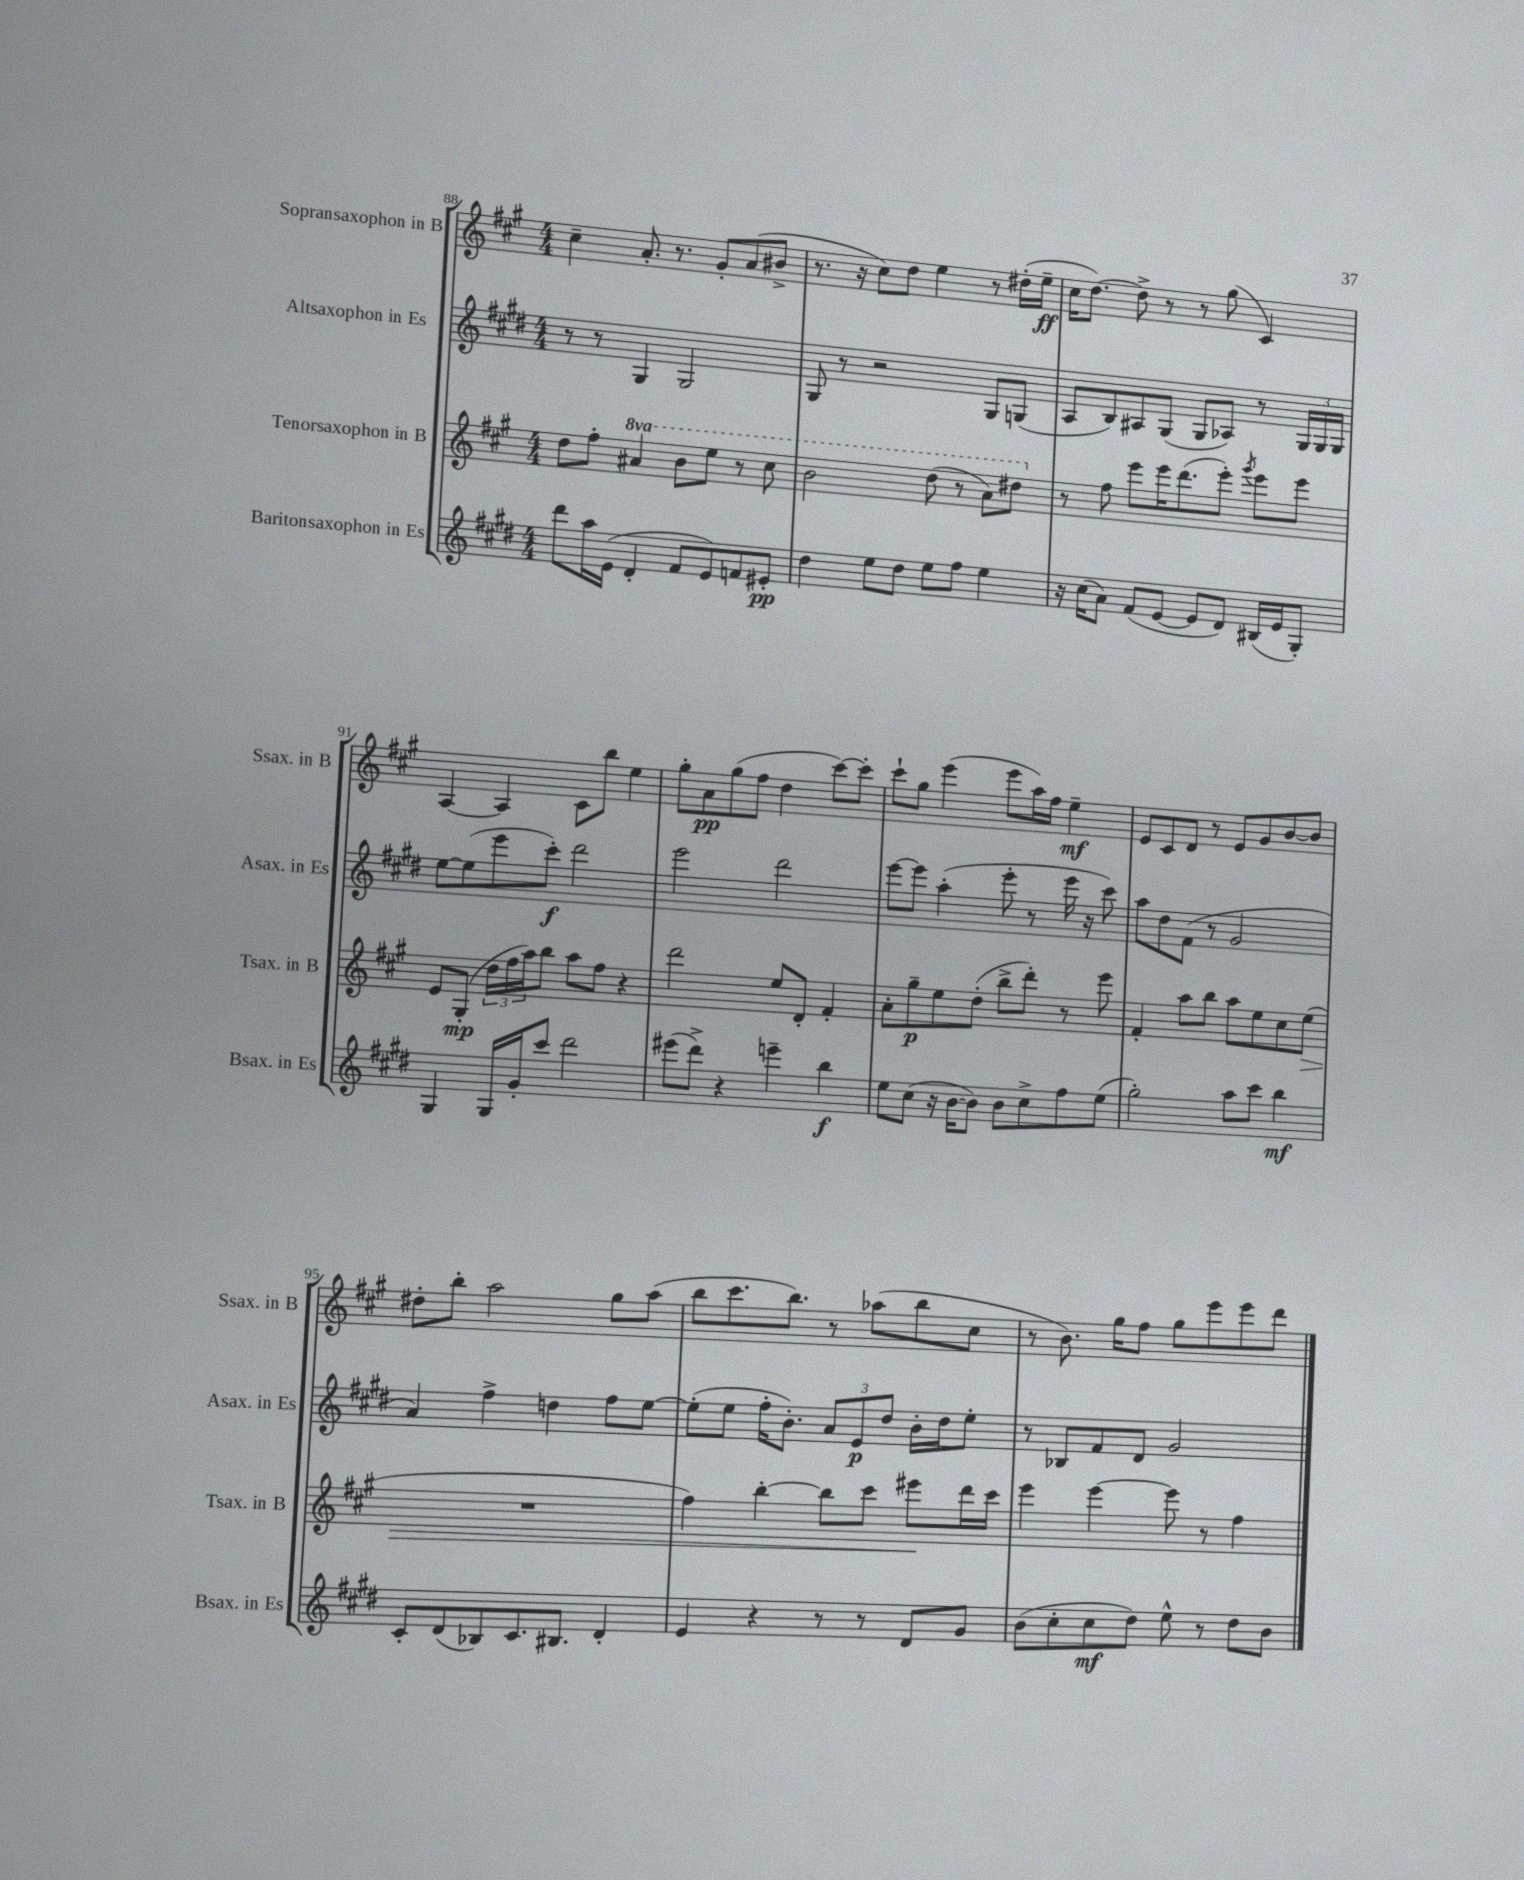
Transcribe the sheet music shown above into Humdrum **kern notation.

**kern	**dynam	**kern	**dynam	**kern	**dynam	**kern	**dynam
*part4	*part4	*part3	*part3	*part2	*part2	*part1	*part1
*staff4	*staff4	*staff3	*staff3	*staff2	*staff2	*staff1	*staff1
*I"Baritonsaxophon in Es	*	*I"Tenorsaxophon in B	*	*I"Altsaxophon in Es	*	*I"Sopransaxophon in B	*
*I'Bsax. in Es	*	*I'Tsax. in B	*	*I'Asax. in Es	*	*I'Ssax. in B	*
*clefG2	*	*clefG2	*	*clefG2	*	*clefG2	*
*k[f#c#g#d#]	*	*k[f#c#g#]	*	*k[f#c#g#d#]	*	*k[f#c#g#]	*
*M4/4	*	*M4/4	*	*M4/4	*	*M4/4	*
=88	=88	=88	=88	=88	=88	=88	=88
8ddd#\L	.	8dd\L	.	8r	.	4cc#~\	.
16aa\L	.	8ff#'\J	.	8r	.	.	.
(16e\JJ	.	.	.	.	.	.	.
*	*	*8va	*	*	*	*	*
4d#'/	.	4aa#X/	.	4G#/	.	8.a'/	.
.	.	.	.	.	.	8.r	.
8f#/L	.	8bb\L	.	2G#/	.	.	.
8e/)	.	8eee\J	.	.	.	8g#'/L	.
8fn/	.	8r	.	.	.	(8a/	.
8e#X'/J	pp	8ccc#\	.	.	.	8b#X^/J	.
=89	=89	=89	=89	=89	=89	=89	=89
4dd#\	.	2bb\	.	8G#/	.	8.r	.
.	.	.	.	8r	.	.	.
.	.	.	.	.	.	16r	.
8ee\L	.	.	.	2r	.	8cc#\L)	.
8dd#\J	.	.	.	.	.	8dd\J	.
8ee\L	.	(8ddd\	.	.	.	4ee\	.
8ff#\J	.	8r	.	.	.	.	.
4ee\	.	8aa\L)	.	8G#/L	.	8r	.
.	.	8ddd#X\J	.	(8Gn/J	.	(16dd#X'\LL	.
.	.	.	.	.	.	16ee~\JJ	ff
=90	=90	=90	=90	=90	=90	=90	=90
*	*	*X8va	*	*	*	*	*
16r	.	8r	.	8A/L	.	16cc#\KL	.
(16cc#\KL	.	.	.	.	.	[8.dd\J)	.
8a\J)	.	8ff#\	.	8B/)	.	.	.
(8f#/L	.	8eee\L	.	8A#X/	.	8dd^\]	.
[8e/J	.	16eee\K	.	(8G#/J	.	8r	.
.	.	(8.ddd\	.	.	.	.	.
8e/L]	.	.	.	8G#/L	.	8r	.
8d#/J)	.	8eee'\J)	.	8A-X/J)	.	(8gg#\	.
.	.	8qggg#/	.	.	.	.	.
(16B#X/LL	.	8eee\L	.	8r	.	4c#/)	.
16e/J	.	.	.	.	.	.	.
8G#'/J)	.	8eee\J	.	24G#/LL	.	.	.
.	.	.	.	24G#/	.	.	.
.	.	.	.	24G#/JJ	.	.	.
!!LO:LB:g=z
=91	=91	=91	=91	=91	=91	=91	=91
4G#/	.	8e/L	.	[8ee\L	.	[4A/	.
.	.	(8G#'/J	mp	(8ee\]	.	.	.
16G#/LL	.	24dd\LL	.	8eee\	.	4A/]	.
.	.	24ff#\	.	.	.	.	.
16g#'/J	.	.	.	.	.	.	.
.	.	24aa\J)	.	.	.	.	.
8ccc#/J	.	8bb\J	.	8ccc#'\J)	f	.	.
2ddd#\	.	8aa\L	.	2ddd#\	.	8c#\L	.
.	.	8ff#\J	.	.	.	8bb\J	.
.	.	4r	.	.	.	4ee\	.
=92	=92	=92	=92	=92	=92	=92	=92
(8eee#X\L	.	2ddd\	.	2eee\	.	8gg#'\L	.
8ddd#^\J)	.	.	.	.	.	8a\	pp
4r	.	.	.	.	.	(8gg#\	.
.	.	.	.	.	.	8ff#\J	.
4eeen~\	.	8ee/L	.	2ddd#\	.	4dd\	.
.	.	8d'/J	.	.	.	.	.
4bb\	f	4f#'/	.	.	.	[8ccc#\L)	.
.	.	.	.	.	.	8ccc#'\J]	.
=93	=93	=93	=93	=93	=93	=93	=93
8ee\L	.	8a'\L	.	[8eee\L	.	8ccc#`\L	.
(8cc#\J	.	8gg#~\	p	8eee\J]	.	8gg#\J	.
16r	.	8ee\	.	(4aa'\	.	(4eee\	.
[16b\KL	.	.	.	.	.	.	.
8b\J])	.	(8dd'\J	.	.	.	.	.
8b\L	.	8bb^\L	.	8eee'\	.	8eee\L	.
8cc#^\	.	8ddd'\J)	.	8r	.	16aa\L)	.
.	.	.	.	.	.	16ff#\JJ	.
8ff#\	.	8r	.	16eee\	.	4ee~\	mf
.	.	.	.	16r	.	.	.
(8ee\J	.	8eee\	.	8ccc#\)	.	.	.
=94	=94	=94	=94	=94	=94	=94	=94
2gg#'\)	.	4f#'/	.	8aa\L	.	8e/L	.
.	.	.	.	8dd#\	.	8c#/	.
.	.	8aa\L	.	(8f#\J	.	8d/J	.
.	.	8bb\J	.	8r	.	8r	.
8aa\L	.	8aa\L	.	2g#/	.	8e/L	.
8ccc#\J	.	8ee\	.	.	.	8g#/	.
4bb\	mf	8cc#\	.	.	.	[8b/	.
!	!	!	!LO:HP:b	!	!	!	!
.	.	(8ee\J	>	.	.	8b/J]	.
!!LO:LB:g=z
=95	=95	=95	=95	=95	=95	=95	=95
8c#'/L	.	1r	.	4a/)	.	8dd#X'\L	.
(8d#/	.	.	.	.	.	8bb'\J	.
8B-X/)	.	.	.	4ff#^\	.	2aa\	.
8.c#/	.	.	.	.	.	.	.
.	.	.	.	4ddn\	.	.	.
8.B#X/J	.	.	.	.	.	.	.
4d#'/	.	.	.	8ff#\L	.	8gg#\L	.
.	.	.	.	[8ee\J	.	(8aa\J	.
=96	=96	=96	=96	=96	=96	=96	=96
4e/	.	4ff#\)	.	(8ee'\L]	.	8bb\L	.
.	.	.	.	8ee\J	.	8.ccc#\	.
4r	.	[4bb'\	.	16ff#'\KL	.	.	.
.	.	.	.	8.b'\J)	.	8.bb\J)	.
8r	.	8bb\L]	.	12a/L	.	8r	.
.	.	.	.	12e/	p	.	.
8r	.	8ccc#\J	.	.	.	(8aa-X\L	.
.	.	.	.	12dd#/J	.	.	.
8d#/L	.	8eee#X\L	.	16b'\LL	.	8bb\	.
.	.	.	.	16dd#\J	.	.	.
8g#/J	.	16ddd\L	]	8ee'\J	.	8cc#\J	.
.	.	16ccc#\JJ	.	.	.	.	.
=97	=97	=97	=97	=97	=97	=97	=97
(8b\L	.	4eee\	.	8r	.	8r	.
8cc#'\	.	.	.	8B-X/L	.	8.b\)	.
8cc#\	mf	[4eee\	.	8f#/	.	.	.
.	.	.	.	.	.	16gg#\KL	.
8dd#\J)	.	.	.	8d#/J	.	8ff#\J	.
8ee^^\	.	8eee\]	.	2g#/	.	8gg#\L	.
8r	.	8r	.	.	.	8eee\	.
8dd#\L	.	4ff#\	.	.	.	8eee\	.
8b\J	.	.	.	.	.	8ddd\J	.
==	==	==	==	==	==	==	==
*-	*-	*-	*-	*-	*-	*-	*-
